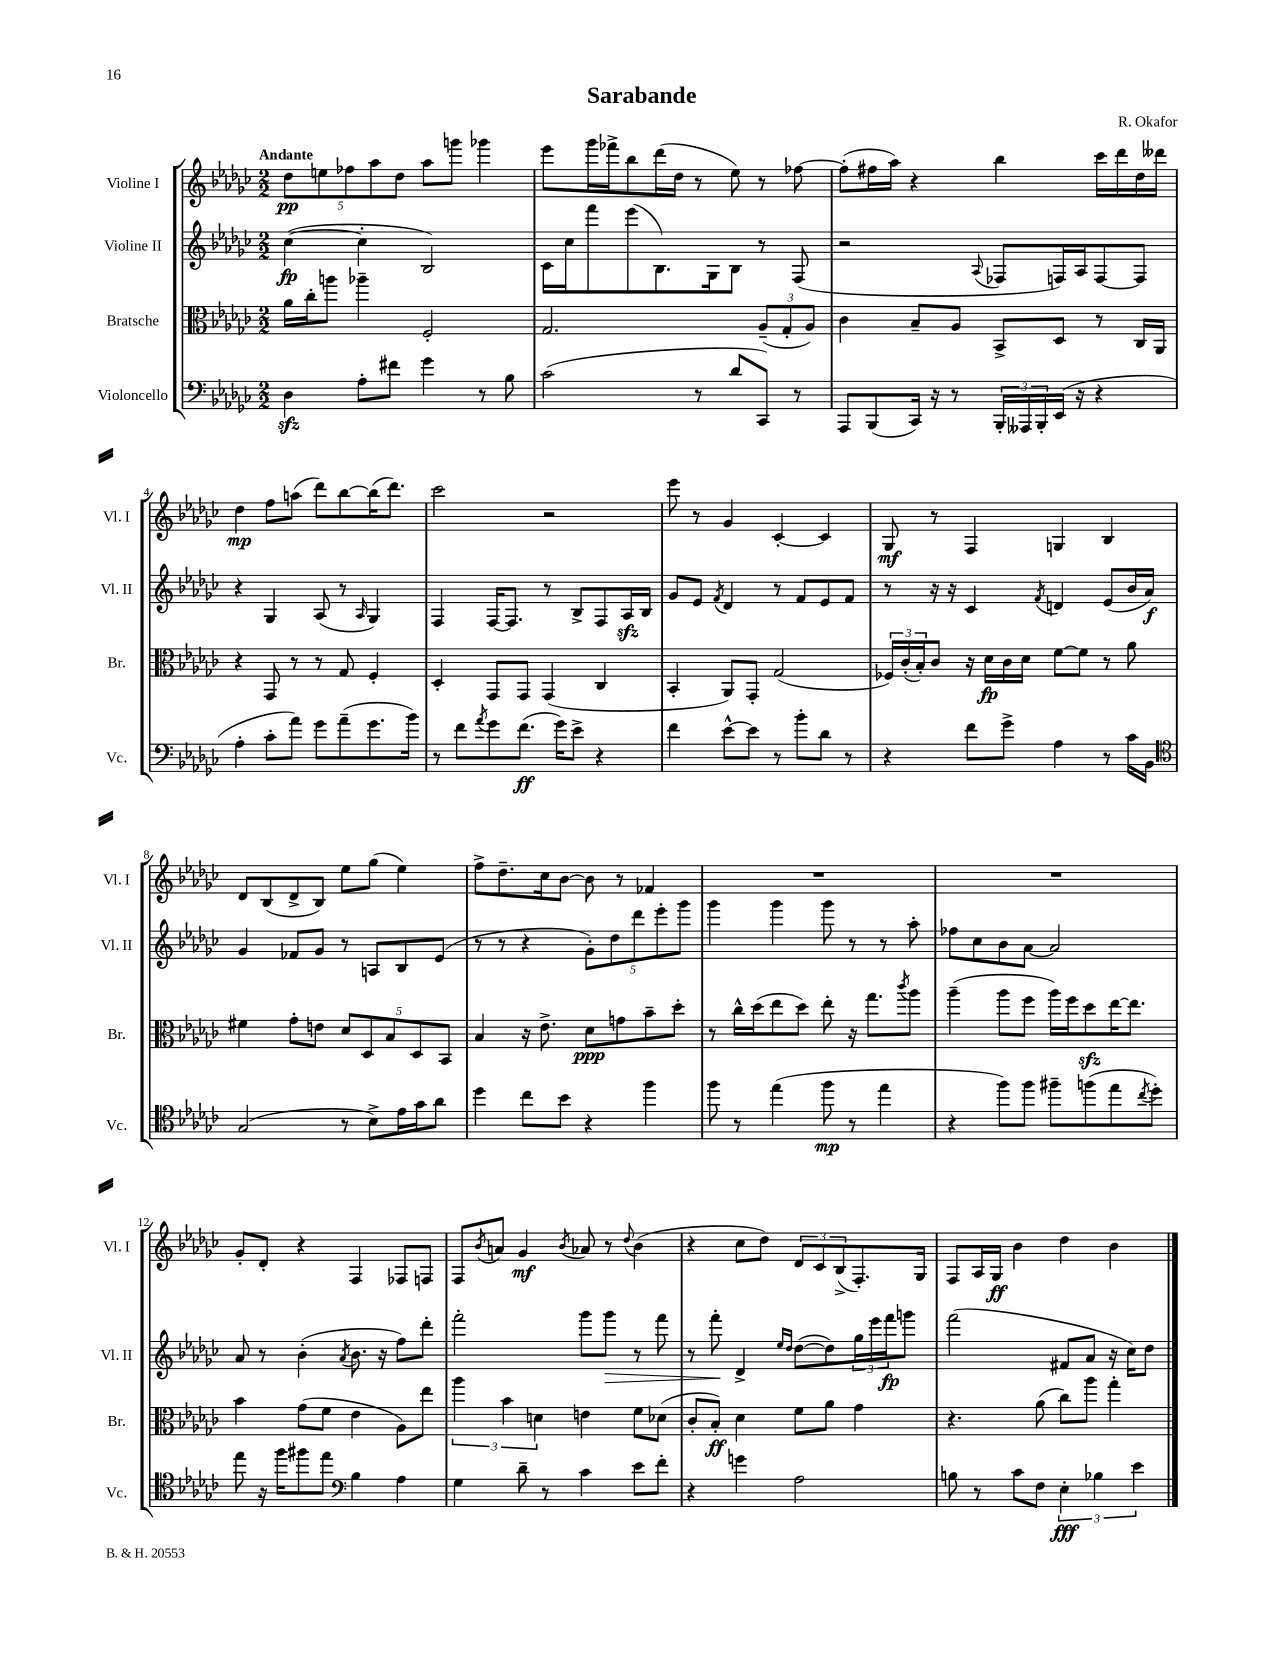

**kern	**kern	**kern	**kern
*staff4	*staff3	*staff2	*staff1
*clefF4	*clefC3	*clefG2	*clefG2
*k[b-e-a-d-g-c-]	*k[b-e-a-d-g-c-]	*k[b-e-a-d-g-c-]	*k[b-e-a-d-g-c-]
*M2/2	*M2/2	*M2/2	*M2/2
4D-\	16a-\LL	([4cc-\	10dd-\L
.	16cc-'\J	.	.
.	.	.	10ee\
.	8aa\J	.	.
.	.	.	10ff-\
8A-'\L	4aa-~\	4cc-'\]	.
.	.	.	10aa-\
8f#\J	.	.	.
.	.	.	10dd-\J
4g-\	2F'/	2B-/)	8aa-\L
.	.	.	8ggg\J
8r	.	.	4ggg-\
8B-\	.	.	.
=	=	=	=
(2c-\	2.G-/	16c-\LL	8eee-\L
.	.	16cc-\J	.
.	.	8fff\	16ggg-\L
.	.	.	16fff-^\J
.	.	(8eee-\	8bb-\
.	.	8.B-\)	(16ddd-\L
.	.	.	16dd-\JJ
8r	.	.	8r
.	.	16G-\k	.
8d-/L	.	8B-\J	8ee-\)
8CC-/J)	(12A-~/L	8r	8r
.	12G-'/	.	.
8r	.	(8F/	[8ff-\
.	12A-/J)	.	.
=	=	=	=
8AAA-/L	4c-\	2r	(8ff-'\]L
(8BBB-/	.	.	16ff#\L
.	.	.	16aa-\JJ)
16CC-/Jk)	8B-~/L	.	4r
16r	.	.	.
8r	8A-/J	.	.
.	.	8qqA-/	.
24BBB-'/LL	8BB-^/L	8F-/L	4bb-\
24AAA--/	.	.	.
24BBB-'/	.	.	.
(16EE-/JJ	8D-/J	16F/L)	.
16r	.	16A-/J	.
4r	8r	[8F/	16ccc-\LL
.	.	.	16ddd-\
.	16C-/LL	8F/]J	16dd-\
.	16AA-/JJ	.	16ddd--\JJ
=	=	=	=
4A-'\	4r	4r	4dd-\
8c-'\L	8GG-/	4G-/	8ff\L
8a-\J)	8r	.	(8aa\J
8g-\L	8r	(8A-/	8ddd-\L)
(8a-~\	8G-/	8r	[8bb-\
.	.	16qqA-/	.
8.g-\	4F'/	4G-/)	(16bb-\]K
.	.	.	8.ddd-\J)
16b-\Jk)	.	.	.
=	=	=	=
8r	4D-'/	4F/	2ccc-\
8f\L	.	.	.
8qa-/	.	.	.
8g-\	8GG-/L	[16F/LK	.
.	.	8.F/]J	.
(8.f\J	8GG-/J	.	.
.	(4GG-/	8r	2r
16g-\LK)	.	.	.
8e-^\J	.	8B-^/L	.
4r	4C-/	8F/	.
.	.	16A-/L	.
.	.	16B-/JJ	.
=	=	=	=
4f\	4BB-'/	8g-/L	8eee-\
.	.	8e-/J	8r
.	.	8qf/	.
[8e-^^\L	8AA-/L)	4d-/	4g-/
8e-\]J	8GG-'/J	.	.
8r	(2G-/	8r	[4c-'/
8b-'\L	.	8f/L	.
8d-\J	.	8e-/	4c-/]
8r	.	8f/J	.
=	=	=	=
4r	24F-/LL)	8r	8G-/
.	(24c-'/	.	.
.	24B-'/J)	.	.
.	8c-/J	16r	8r
.	.	16r	.
8f\L	16r	4c-/	4F/
.	16d-\LL	.	.
8g-^\J	16c-\	.	.
.	16d-\JJ	.	.
.	.	8qf/	.
4A-\	[8f\L	4d/	4G/
.	8f\]J	.	.
8r	8r	(8e-/L	4B-/
16c-\LL	8a-\	16b-/L	.
16BB-\JJ	.	16a-/JJ)	.
=	=	=	=
*clefC4	*	*	*
(2G-/	4f#\	4g-/	8d-/L
.	.	.	(8B-/
.	8g-'\L	8f-/L	8d-^/
.	8e\J	8g-/J	8B-/J)
8r	10d-/L	8r	8ee-\L
.	10D-/	.	.
8B-^\L)	.	8A/L	(8gg-\J
.	10B-/	.	.
16e-\L	.	8B-/	4ee-\)
.	10D-/	.	.
16g-\J	.	.	.
8a-\J	.	(8e-/J	.
.	10BB-/J	.	.
=	=	=	=
4dd-\	4B-/	8r	8ff^\L
.	.	8r	8.dd-~\
8cc-\L	16r	4r	.
.	8.e-^\	.	16cc-\k
8b-\J	.	.	[8b-\J
4r	8d-\L	10g-'\L)	8b-\]
.	.	10dd-\	.
.	8g\	.	8r
.	.	10ddd-\	.
4ff\	8b-~\	.	4f-/
.	.	10eee-'\	.
.	8dd-'\J	.	.
.	.	10ggg-\J	.
=	=	=	=
8ff\	8r	4ggg-\	1r
8r	16cc-^^\LL	.	.
.	(16dd-\J	.	.
(4ee-\	8ee-\	4ggg-\	.
.	8dd-\J)	.	.
8ff\	8ee-'\	8ggg-\	.
8r	16r	8r	.
.	8.gg-\L	.	.
4ee-\	.	8r	.
.	8qccc-/	.	.
.	8aa-\J	8aa-'\	.
=	=	=	=
4r	(4aa-~\	8ff-\L	1r
.	.	8cc-\	.
8ff\L)	8aa-\L	8b-\	.
8ff\J	8ff\J	[8a-\J	.
8ff#~\L	16aa-\LL)	2a-/]	.
.	16ff\J	.	.
(8ff\	8dd-\	.	.
8ee-\	[16ee-\K	.	.
.	8.ee-\]J	.	.
8qcc-/	.	.	.
8dd-'\J)	.	.	.
=	=	=	=
8ee-\	4b-\	8a-/	8g-'/L
16r	.	8r	8d-'/J
16ff\LK	.	.	.
8ff#\	(8g-\L	(4b-'\	4r
8ee-\J	8f\J	.	.
*clefF4	*	*	*
.	.	8qa-/	.
4B-\	4e-\	8.b-\	4F/
.	.	16r	.
4A-\	8A-\L)	8ff\L)	8F-/L
.	8ee-\J	8ddd-'\J	8F/J
=	=	=	=
4G-\	6aa-\	2fff'\	8F/L
.	.	.	8qb-/
.	.	.	8a/J
.	6b-\	.	.
8d-~\	.	.	4g-/
.	6d\	.	.
8r	.	.	.
.	.	.	8qb-/
4c-\	4e\	8ggg-\L	8a-/
.	.	8ggg-\J	8r
.	.	.	8qqdd-/
8e-\L	8f\L	8r	(4b-\
8f'\J	(8d-\J	8fff\	.
=	=	=	=
4r	8c-'/L	8r	4r
.	8B-'/J)	8fff'\	.
4g\	4d-\	4d-^/	8cc-\L
.	.	.	8dd-\J)
.	.	16qqee-/LL	.
.	.	16qqdd-/JJ	.
2A-\	8f\L	([8dd-\L	12d-/L
.	.	.	12c-/
.	8a-\J	8dd-\])	.
.	.	.	(12B-^/
.	4g-\	24gg-\L	8.F'/)
.	.	24eee-\	.
.	.	24fff\J	.
.	.	8ggg\J	.
.	.	.	16G-/Jk
=	=	=	=
8B\	4.r	(2fff\	8F/L
8r	.	.	16A-/L
.	.	.	16G-/JJ
8c-\L	.	.	4b-\
8F\J	(8a-\	.	.
6E-'\	8cc-\L)	8f#/L	4dd-\
.	8aa-\J	8a-/J	.
6B-\	.	.	.
.	4gg-'\	16r	4b-\
.	.	16cc-\LK)	.
6e-\	.	.	.
.	.	8dd-\J	.
==	==	==	==
*-	*-	*-	*-
